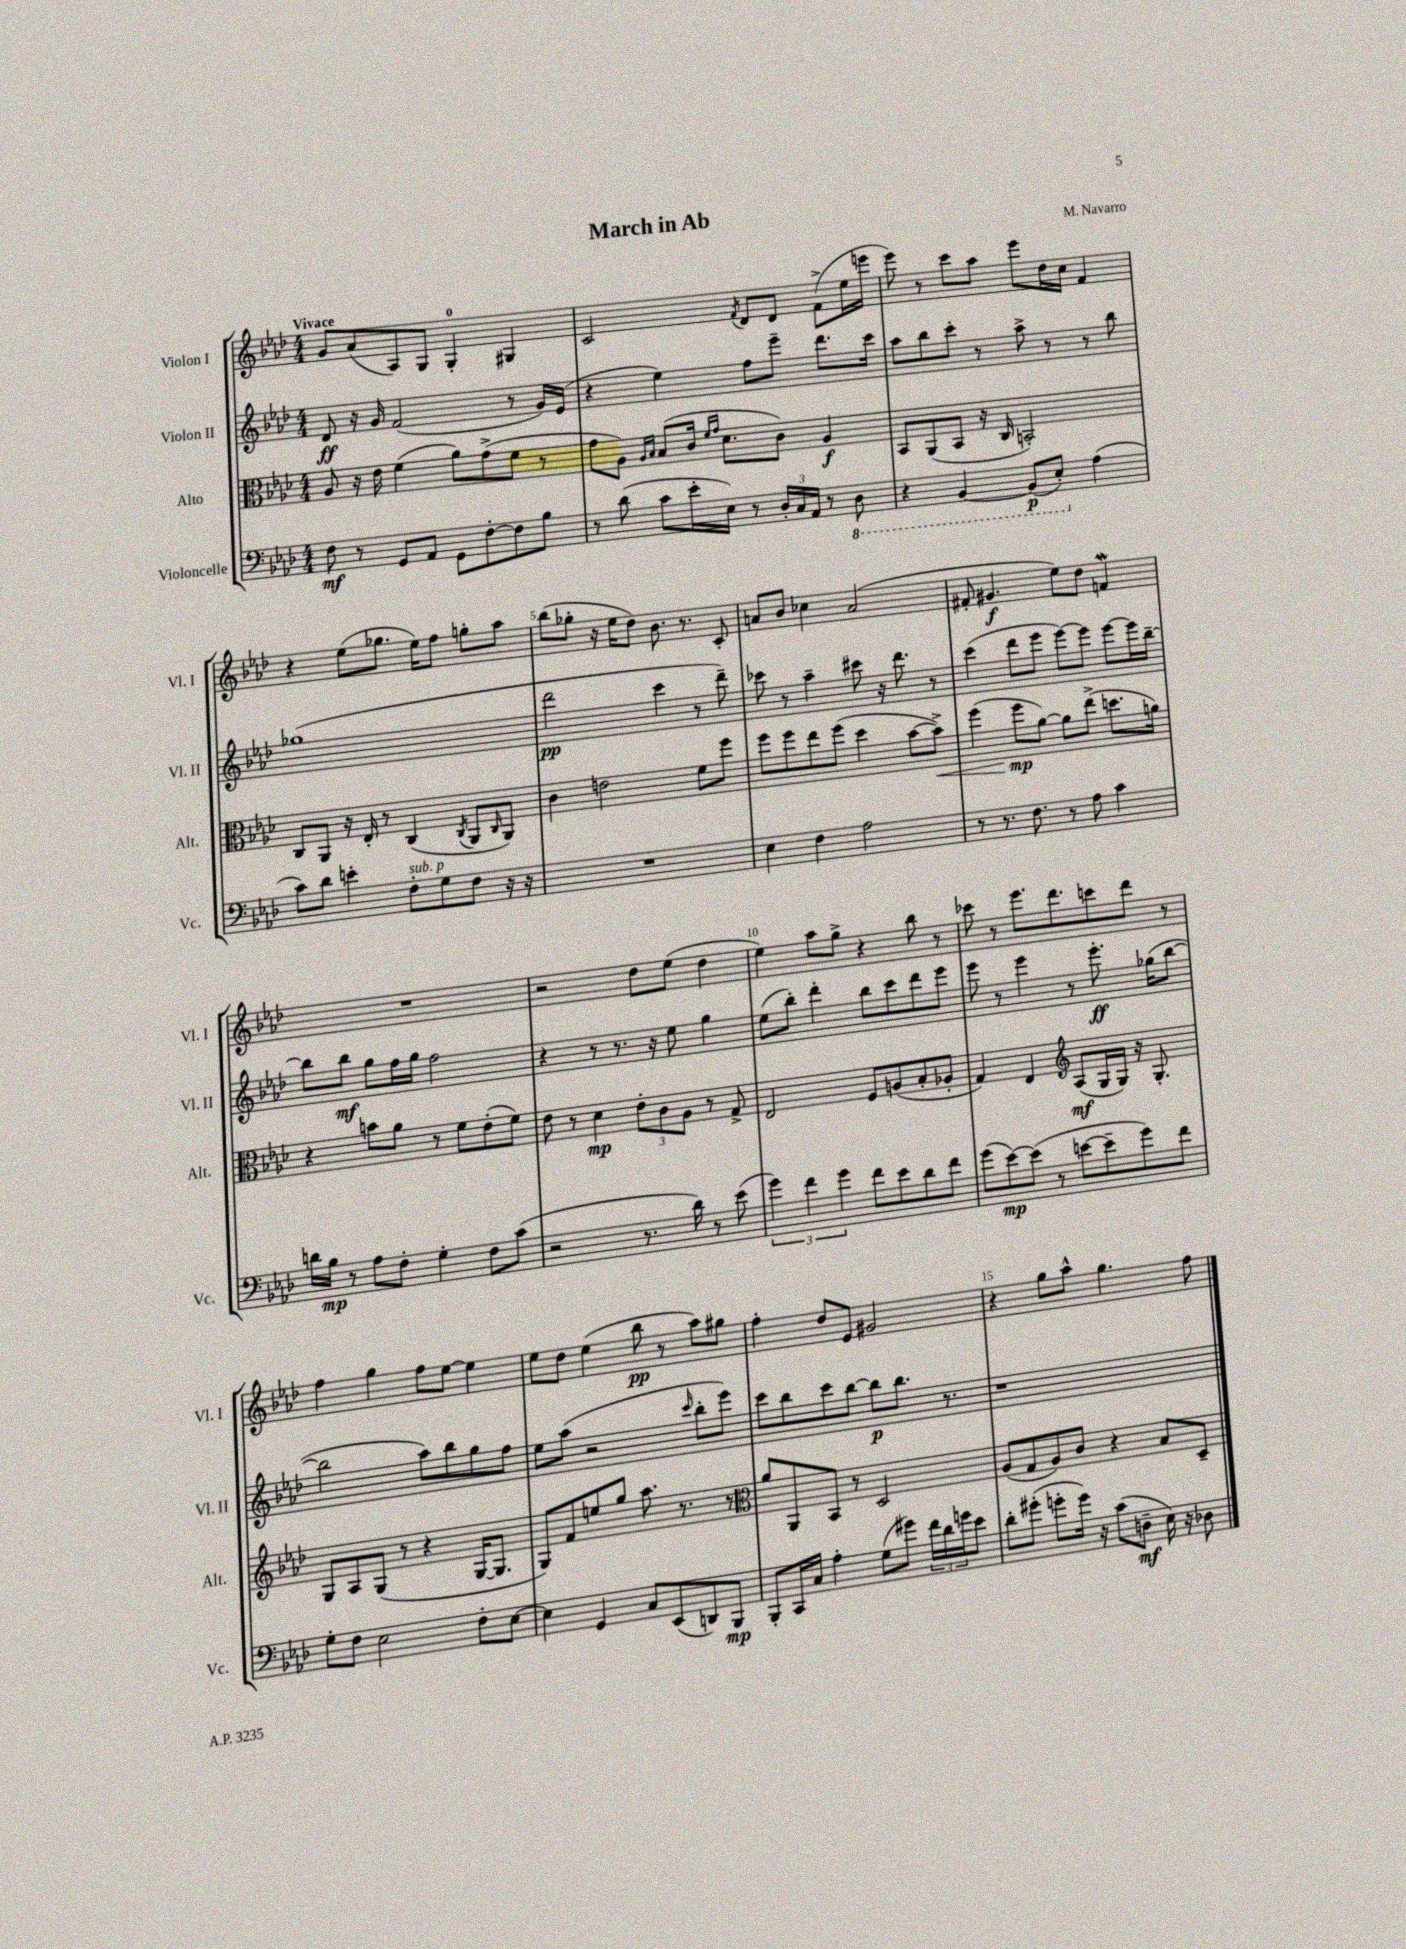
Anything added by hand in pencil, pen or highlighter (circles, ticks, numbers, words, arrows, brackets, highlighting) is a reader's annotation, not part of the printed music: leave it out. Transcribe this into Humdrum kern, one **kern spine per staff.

**kern	**dynam	**kern	**dynam	**kern	**dynam	**kern	**dynam
*part4	*part4	*part3	*part3	*part2	*part2	*part1	*part1
*staff4	*staff4	*staff3	*staff3	*staff2	*staff2	*staff1	*staff1
*I"Violoncelle	*	*I"Alto	*	*I"Violon II	*	*I"Violon I	*
*I'Vc.	*	*I'Alt.	*	*I'Vl. II	*	*I'Vl. I	*
*clefF4	*	*clefC3	*	*clefG2	*	*clefG2	*
*k[b-e-a-d-]	*	*k[b-e-a-d-]	*	*k[b-e-a-d-]	*	*k[b-e-a-d-]	*
*M4/4	*	*M4/4	*	*M4/4	*	*M4/4	*
=1	=1	=1	=1	=1	=1	=1	=1
!	!	!	!	!	!	!LO:TX:a:B:t=Vivace	!
8F\	mf	8A-/	.	8d-/	ff	8g/L	.
8r	.	16r	.	16r	.	(8a-/	.
.	.	16e-\	.	16g/	.	.	.
8GG/L	.	(4f\	.	(2f/	.	8A-/)	.
8AA-/J	.	.	.	.	.	8G/J	.
8GG\L	.	8a-\L)	.	.	.	4G'/	.
[8F'\	.	(8g^\	.	.	.	.	.
8F\]	.	8f\J	.	8r	.	4G#X/	.
8B-\J	.	8r	.	16g/LL)	.	.	.
.	.	.	.	(16e-/JJ	.	.	.
=2	=2	=2	=2	=2	=2	=2	=2
8r	.	8g\L	.	4r	.	2c/	.
(8d-\	.	8A-\J)	.	.	.	.	.
.	.	16qqA-/LL	.	.	.	.	.
.	.	16qqB-/JJ	.	.	.	.	.
8c\L	.	(8B-/L	.	4ee-\)	.	.	.
16e-'\L	.	16c/Jk	.	.	.	.	.
.	.	16qqf/LL	.	.	.	.	.
.	.	16qqg/JJ	.	.	.	.	.
16E-\JJ)	.	8.d-\L	.	.	.	.	.
.	.	.	.	.	.	8qf/	.
8r	.	.	.	8ff\L	.	8d-/L	.
24D-'/LL	.	8c\J)	.	8eee-~\J	.	8d-/J	.
24C/	.	.	.	.	.	.	.
24AA-/JJ	.	.	.	.	.	.	.
8r	.	4A-/	f	8.ddd-\L	.	(8f^\L	.
*8ba	*	*	*	*	*	*	*
8DD-\	.	.	.	.	.	16ee-\L	.
.	.	.	.	16ccc\Jk	.	16eeen\JJ	.
=3	=3	=3	=3	=3	=3	=3	=3
4r	.	8BB-/L	.	8aa-\L	.	8eee-\)	.
.	.	(8AA-/	.	8bb-\	.	8r	.
[4BBB-/	.	8BB-/J	.	8ccc'\J	.	8ccc\L	.
.	.	16r	.	8r	.	8aa-\J	.
.	.	16C/	.	.	.	.	.
(8BBB-/L]	p	2BBn'/)	.	8aa-^\	.	8eee-\L	.
8EE-'/J)	.	.	.	8r	.	16dd-\L	.
.	.	.	.	.	.	16cc\JJ	.
*X8ba	*	*	*	*	*	*	*
(4A-\	.	.	.	8r	.	4f/	.
.	.	.	.	8bb-\	.	.	.
!!LO:LB:g=z
=4	=4	=4	=4	=4	=4	=4	=4
8c\L)	.	8C/L	.	(1gg-X	.	4r	.
8d-\J	.	8AA-/J	.	.	.	.	.
4en'\	.	16r	.	.	.	(8ee-\L	.
.	.	16E-'/	.	.	.	.	.
.	.	8r	.	.	.	8.gg-X\J	.
!LO:TX:a:i:t=sub. p	!	!	!	!	!	!	!
8F'\L	.	(4C/	.	.	.	.	.
.	.	.	.	.	.	16ee-\KL)	.
8G\	.	.	.	.	.	8ff\J	.
.	.	8qC/	.	.	.	.	.
8F\J	.	8AA-/L	.	.	.	8ggn'\L	.
.	.	16qqC/	.	.	.	.	.
16r	.	8AA-/J)	.	.	.	8aa-\J	.
16r	.	.	.	.	.	.	.
=5	=5	=5	=5	=5	=5	=5	=5
1r	.	4c\	.	2ddd-\	pp	(8bb-\L	.
.	.	.	.	.	.	8gg-X'\J	.
.	.	2en\	.	.	.	16r	.
.	.	.	.	.	.	16ee-\KL	.
.	.	.	.	.	.	8dd-\J)	.
.	.	.	.	4ccc\	.	8.b-\	.
.	.	.	.	.	.	8.r	.
.	.	8f\L	.	8r	.	.	.
.	.	8ff\J	.	8ddd-~\)	.	8c'/	.
=6	=6	=6	=6	=6	=6	=6	=6
4E-\	.	8ff\L	.	8ccc-X\	.	8an/L	.
.	.	8ff\	.	8r	.	8b-/J	.
4F\	.	8ee-\	.	4aa-~\	.	4cc-X\	.
.	.	(8ff\J	.	.	.	.	.
2A-\	.	4dd-\	.	8ccc#X\	.	(2a/	.
.	.	.	.	16r	.	.	.
.	.	.	.	8.ddd-\	.	.	.
.	.	[8b-\L	.	.	.	.	.
!	!	!	!LO:HP:b	!	!	!	!
.	.	8b-^\J])	<	8r	.	.	.
=7	=7	=7	=7	=7	=7	=7	=7
8r	.	(4ff\	.	(4ccc\	.	8f#X'/	.
8.r	.	.	.	.	.	4.g#X/	f
.	.	8ff\L	mp	8ddd-\L	.	.	.
8.F\	.	.	.	.	.	.	.
.	.	[8a-\J)	[	8eee-\J	.	.	.
8r	.	8a-\L]	.	[8eee-\L)	.	8ee-\L)	.
8A-\	.	(8ee-^\J	.	8eee-\J]	.	8dd-\J	.
4c\	.	8.ddn\L	.	[8eee-\L	.	4fnW/	.
.	.	.	.	16eee-\L]	.	.	.
.	.	16an\Jk)	.	[16bb-~\JJ	.	.	.
!!LO:LB:g=z
=8	=8	=8	=8	=8	=8	=8	=8
16dn\LL	.	4r	.	8bb-\L]	.	1r	.
16B-\JJ	mp	.	.	.	.	.	.
8r	.	.	.	8bb-\J	mf	.	.
8A-\L	.	8bn\L	.	8gg\L	.	.	.
8F'\J	.	8a-\J	.	16ff\L	.	.	.
.	.	.	.	16gg\JJ	.	.	.
4G'\	.	8r	.	2ff\	.	.	.
.	.	8f\L	.	.	.	.	.
8F\L	.	(8e-'\	.	.	.	.	.
(8c\J	.	8f\J)	.	.	.	.	.
=9	=9	=9	=9	=9	=9	=9	=9
2r	.	8e-\	.	4r	.	2r	.
.	.	8r	.	.	.	.	.
.	.	4d-\	mp	8r	.	.	.
.	.	.	.	8.r	.	.	.
8.r	.	12e-'\L	.	.	.	8dd-\L	.
.	.	.	.	16r	.	.	.
.	.	12c\	.	.	.	.	.
.	.	.	.	8ee-\	.	(8ee-\J	.
.	.	12A-\J	.	.	.	.	.
16d-\)	.	.	.	.	.	.	.
8r	.	8r	.	4gg\	.	4dd-\	.
(8e-\	.	8G^/	.	.	.	.	.
=10	=10	=10	=10	=10	=10	=10	=10
6g\)	.	2E-/	.	(8ee-\L	.	4ee-\)	.
.	.	.	.	8bb-'\J)	.	.	.
6f\	.	.	.	.	.	.	.
.	.	.	.	4ddd-'\	.	8aa-\L	.
6g\	.	.	.	.	.	.	.
.	.	.	.	.	.	8gg^\J	.
8f\L	.	8F/L	.	8bb-\L	.	4r	.
8e-\	.	(8An/	.	8ccc\	.	.	.
8d-\	.	8B-'/	.	8ddd-\	.	8bb-\	.
8f\J	.	8A-X'/J	.	8eee-\J	.	8r	.
=11	=11	=11	=11	=11	=11	=11	=11
(8g\L	.	4G/)	.	8eee-\	.	8ccc-X\	.
[8e-\)	mp	.	.	8r	.	8r	.
(8e-\J]	.	4E-/	.	4eee-\	.	8.eee-\L	.
8r	.	.	.	.	.	.	.
.	.	.	.	.	.	8.ddd-\	.
*	*	*clefG2	*	*	*	*	*
[8en\L	.	(8A-/L	mf	8r	.	.	.
8e~\]	.	16G/L	.	8.eee-'\	ff	8cccn\	.
.	.	16G/JJ)	.	.	.	.	.
8g\)	.	16r	.	.	.	8ddd-\J	.
.	.	8.G'/	.	(16gg-X\KL	.	.	.
8f\J	.	.	.	[8bb-\J	.	8r	.
!!LO:LB:g=z
=12	=12	=12	=12	=12	=12	=12	=12
8G'\L	.	8G/L	.	2bb-\]	.	4ff\	.
8F\J	.	8A-/	.	.	.	.	.
2E-\	.	(8G/J	.	.	.	4gg\	.
.	.	8r	.	.	.	.	.
.	.	4r	.	8aa-\L)	.	8ff\L	.
.	.	.	.	8bb-\	.	[8ee-\J	.
8F'\L	.	[16G/KL	.	8gg\	.	4ee-\]	.
.	.	8.G/J]	.	.	.	.	.
[8E-\J	.	.	.	8ff\J	.	.	.
=13	=13	=13	=13	=13	=13	=13	=13
4E-\]	.	8G/L)	.	8ee-\L	.	8ee-\L	.
.	.	8f/	.	(8aa-\J	.	8dd-\J	.
4GG/	.	8een/	.	2r	.	(4ee-\	.
.	.	8gg/J	.	.	.	.	.
8C/L	.	8.aa-\	.	.	.	8bb-\	pp
(8EE-/	.	.	.	.	.	8r	.
.	.	8.r	.	.	.	.	.
.	.	.	.	16qqccc/	.	.	.
8DDn/)	.	.	.	8bb-'\L	.	8aa-\L)	.
8BBB-/J	mp	8r	.	8eee-\J)	.	8gg#X\J	.
=14	=14	=14	=14	=14	=14	=14	=14
*	*	*clefC3	*	*	*	*	*
8BBB-'/L	.	8a-/L	.	8ccc\L	.	4ff'\	.
16CC/L	.	8AA-/	.	8bb-\	.	.	.
16C/JJ	.	.	.	.	.	.	.
4A-'\	.	8BB-/J	.	8ccc\	.	8dd-/L	.
.	.	8r	.	[8bb-\J	.	8e-/J	.
(8G\L	.	2D-/	.	8bb-\L]	p	2g#X/	.
8g#X\J)	.	.	.	8.bb-\J	.	.	.
24f\LL	.	.	.	.	.	.	.
24d-\	.	.	.	.	.	.	.
.	.	.	.	8.r	.	.	.
24gn\J	.	.	.	.	.	.	.
8e-\J	.	.	.	.	.	.	.
=15	=15	=15	=15	=15	=15	=15	=15
8d-'\L	.	(8A-/L	.	1r	.	4r	.
(8g#X'\J	.	8G/	.	.	.	.	.
8gn'\L	.	8A-/)	.	.	.	8gg\L	.
16g\Jk)	.	8c/J	.	.	.	8aa-^^\J	.
16r	.	.	.	.	.	.	.
(8c\L	.	4r	.	.	.	4.gg\	.
8Dn~\J	mf	.	.	.	.	.	.
16E-\)	.	8B-/L	.	.	.	.	.
16r	.	.	.	.	.	.	.
8D-X\	.	8D-~/J	.	.	.	8ff\	.
==	==	==	==	==	==	==	==
*-	*-	*-	*-	*-	*-	*-	*-
